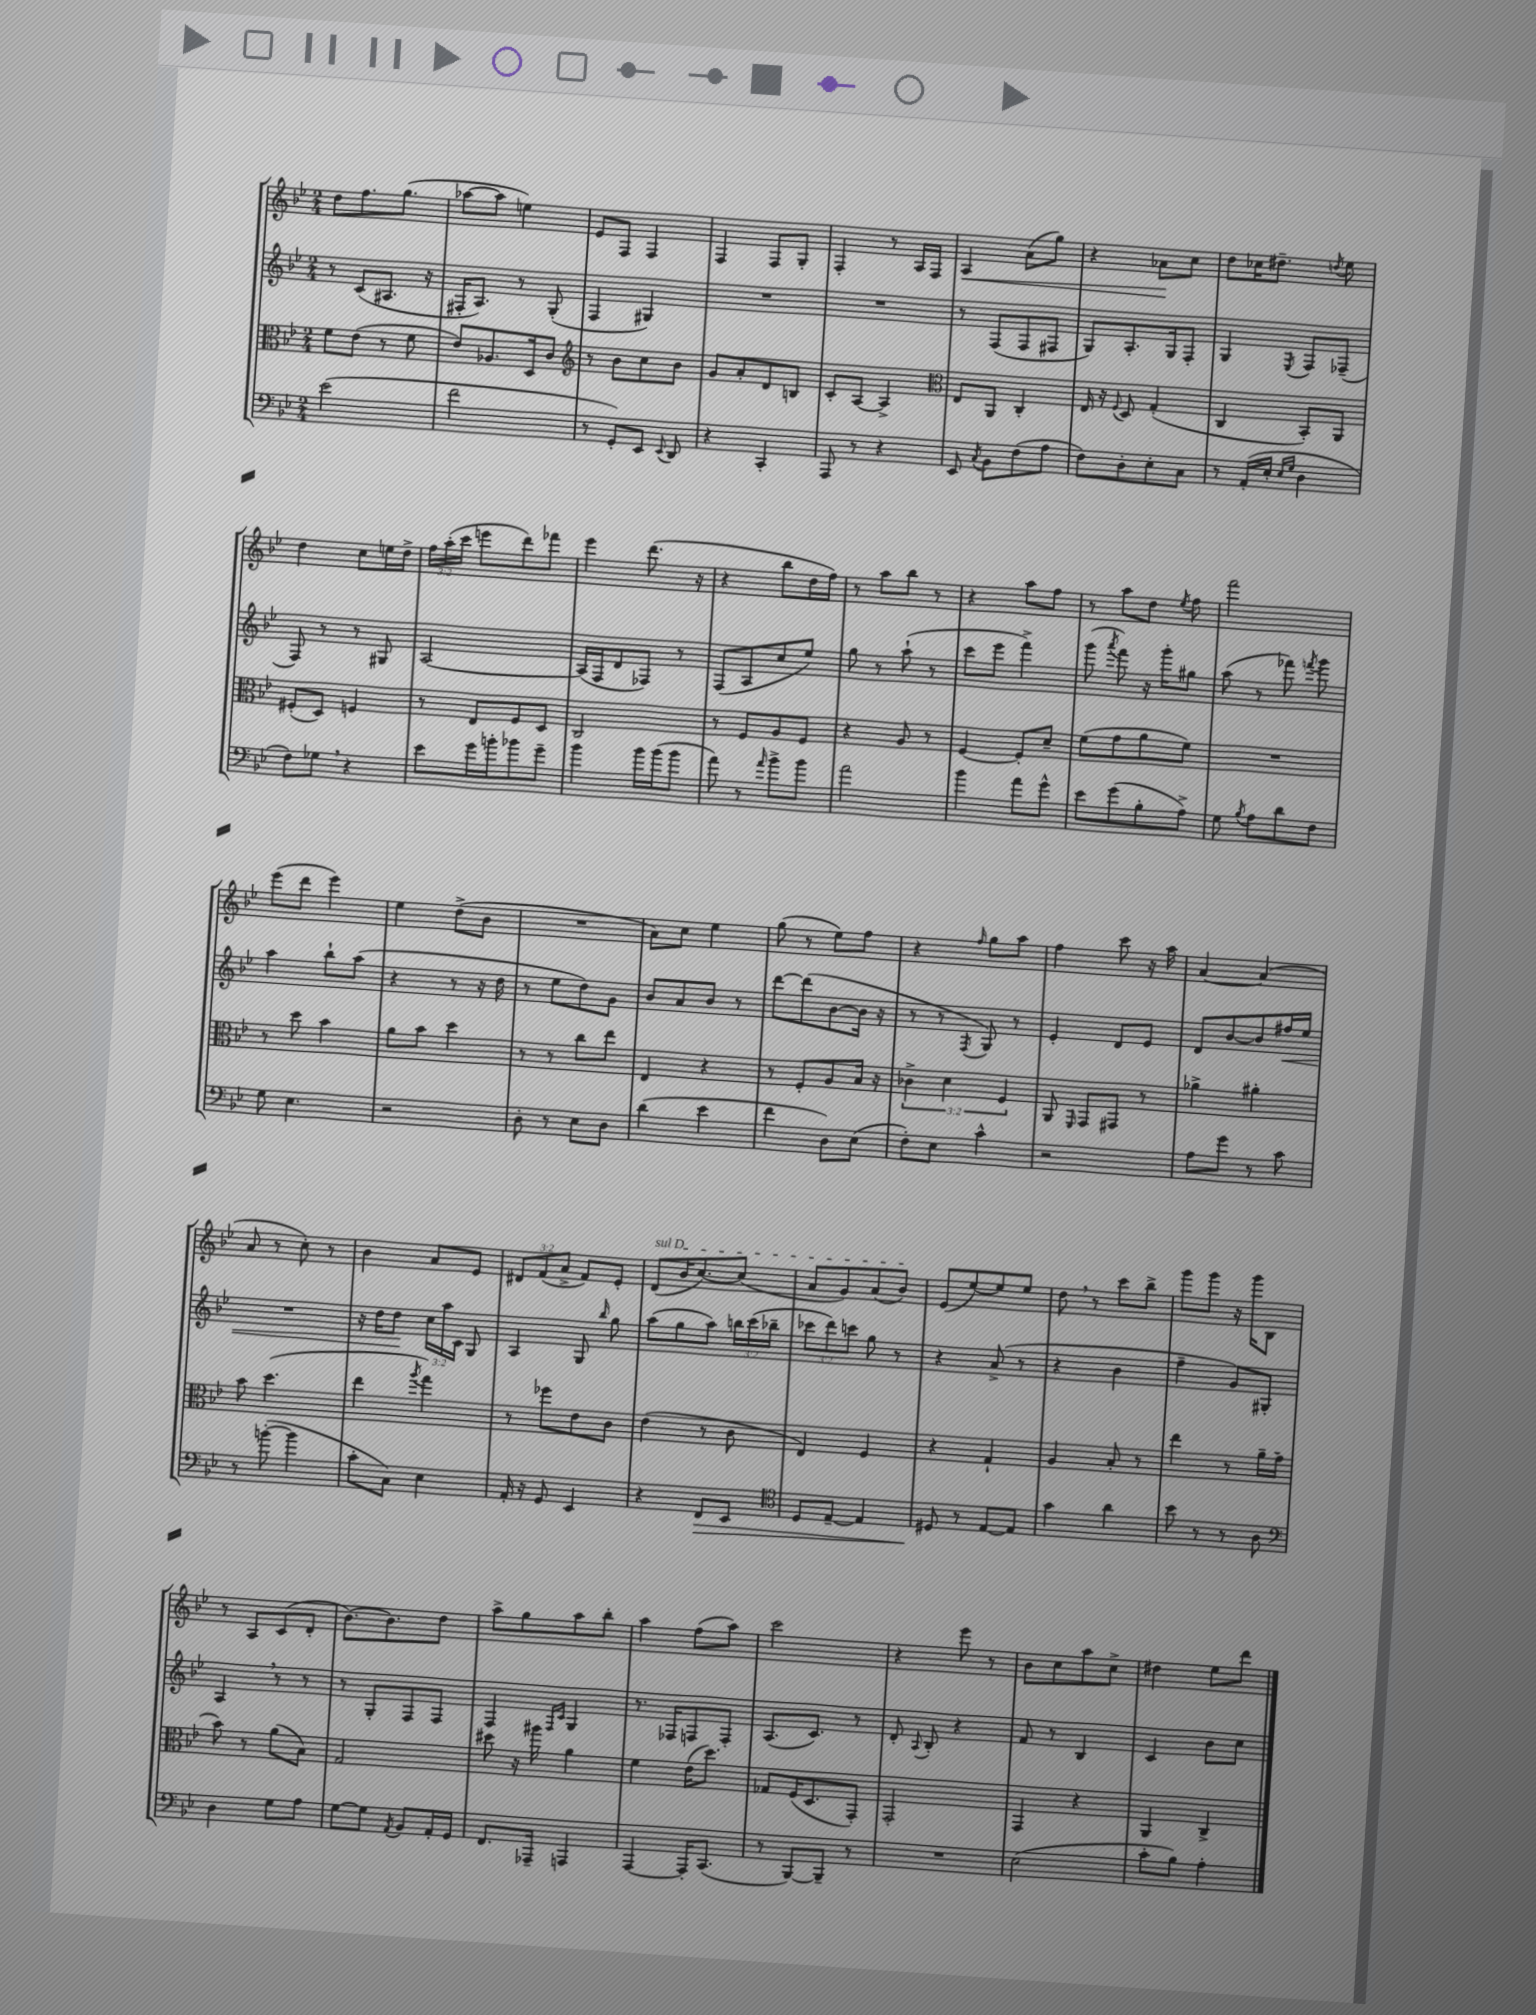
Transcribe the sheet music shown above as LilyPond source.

<<
\new StaffGroup <<
\new Staff = "s0" {
    \clef treble \key bes \major \numericTimeSignature \time 2/4 \override Staff.TupletNumber.text = #tuplet-number::calc-fraction-text
    \autoBeamOff d''8[ f''8. g''8.]( |
    aes''8[~ aes''8] e''4) |
    ees'8[ f8] f4 |
    f4 f8[ g8]-. |
    f4-. r8 a16[ f16] |
    a4\< a'8[( g''8]) |
    r4 aes'8[\! c''8] |
    d''8[ ces''16 dis''8.]-- \acciaccatura { d''8 } ees''8 |
    d''4 c''8[ e''16 d''16]-> |
    \tuplet 3/2 { f''16[ a''16-.( c'''16] } e'''8[ d'''8) fes'''8] |
    ees'''4 d'''8.( r16 |
    r4 bes''8[ d''16 f''16]) |
    r8 a''8[ bes''8] r8 |
    r4 a''8[ f''8] |
    r8 a''8[ d''8] \acciaccatura { ees''8 } f''8 |
    f'''2 |
    ees'''8[( d'''8] ees'''4) |
    ees''4 d''8[->( bes'8] |
    R2 |
    a'8[) c''8] ees''4 |
    g''8( r8 ees''8[) f''8] |
    r4 \grace { f''16 } g''8[ a''8] |
    f''4 c'''8 r16 a''16 |
    a'4~ a'4( |
    a'8 r8 c''8-.) r8 |
    bes'4 a'8[ ees'8] |
    \tuplet 3/2 { dis'8[ f'8( a'8]-> } f'8[) ees'8]-. |
    \once \override TextSpanner.bound-details.left.text = \markup { \italic "sul D" } d'8[\startTextSpan( bes'16 c''8.~) c''8]( |
    a'8[ g'8) a'8( bes'8]\stopTextSpan) |
    ees'8[( ees''8~) ees''8 ees''8] |
    d''8 \breathe r8 c'''8[ bes''8]-> |
    g'''8[ g'''8] r16 g'''16[ bes8] |
    r8 a8[ c'8( d'8]-. |
    bes'8.[~) bes'8. d''8] |
    a''8[-> g''8 a''8 bes''8]-. |
    a''4 f''8[( a''8]) |
    c'''2 |
    r4 ees'''8 r8 |
    bes'8[ c''8 a''8 c''8]-> |
    dis''4 ees''8[ d'''8] \bar "|." |
}
\new Staff = "s1" {
    \clef treble \key bes \major \numericTimeSignature \time 2/4 \override Staff.TupletNumber.text = #tuplet-number::calc-fraction-text
    \autoBeamOff r8 c'8[( ais8.] r16 |
    fis16[-. a8.]) r8 g8-.( |
    f4 gis4) |
    R2 |
    R2 |
    r8 f8[( f8 fis8] |
    g8[) a8.-. g16 f8]-. |
    g4 \acciaccatura { ees8 } f8[ fes8]--( |
    f8) r8 r8 gis8 |
    a2~ |
    a16[( f16 d'8 fes8]) r8 |
    f8[( a8 c''8 ees''8]) |
    g''8 r8 a''8-!( r8 |
    c'''8[ ees'''8] f'''4->) |
    g'''8( \acciaccatura { a'''8 } f'''8) r16 g'''16[-. gis''8] |
    a''8( r8 fes'''8) \acciaccatura { f'''8 } g'''8 |
    a''4 bes''8[-! a''8]( |
    r4 r8 r16 d''16 |
    r8 ees''8[ d''8) g'8] |
    bes'8[ a'8 bes'8] r8 |
    d'''8[~ d'''8( bes'8~ bes'16] r16 |
    r8 r8 \acciaccatura { f8 } g8) r8 |
    ees'4-. d'8[ ees'8] |
    d'8[ bes'8~ bes'8 fis''16\< ees''16] |
    R2 |
    r16 d''16[ d''8]\! \tuplet 3/2 { c''16[ a''16 c'16] } g8 |
    a4 g8 \grace { bes''16 } g''8 |
    a''8[( g''8 a''8]) \tuplet 3/2 { b''16[ c'''16( bes''16]-- } |
    \tuplet 3/2 { ces'''8[ d'''8) c'''8] } g''8 r8 |
    r4 a'8->( r8 |
    r4 bes'4 |
    f''4-- g'8[) gis8]-. |
    a4 \breathe r8 r8 |
    r8 g8[-. f8 f8] |
    f4 \grace { f16[ c'16] } g4 |
    r8. fes16[ f8 f8]-. |
    a8.[( c'8.]) r8 |
    d'8-. \appoggiatura { a8 } bes8-. r4 |
    f'8 r8 bes4 |
    c'4 bes'8[ c''8] \bar "|." |
}
\new Staff = "s2" {
    \clef alto \key bes \major \numericTimeSignature \time 2/4 \override Staff.TupletNumber.text = #tuplet-number::calc-fraction-text
    \autoBeamOff f'8[ ees'8]( r8 f'8 |
    ees'8[) aes8. d16 c'8] |
    \clef treble r8 bes'8[ c''8 bes'8] |
    g'8[ a'8-. d'8 b8] |
    c'8[-. a8]~ a4-> |
    \clef alto ees8[ a,8] c4-. |
    ees16 r16 \appoggiatura { f8 } d8 g4-.( |
    c4 bes,8[-.) a,8] |
    fis8[-.( d8]) f4 |
    r8 ees8[ f8 d8] |
    c2 |
    r8 f8[ a8 f8] |
    r4 a8 r8 |
    f4~ f8[-. d'8]-- |
    f'8[( g'8 a'8 f'8]) |
    R2 |
    r8 d''8 bes'4 |
    a'8[ bes'8] d''4 |
    r8 r8 c''8[ ees''8] |
    ees4 r4 |
    r8 f8[-. a8 bes16] r16 |
    \tuplet 3/2 { ces'4-> d'4 f4 } |
    a,8 \grace { f,16 } g,8[ gis,8] r8 |
    aes'4-> ais'4-. |
    bes'8 d''4.( |
    ees''4 \acciaccatura { a''8 } g''4) |
    r8 fes''8[ ees'8 c'8] |
    ees'4( r8 c'8 |
    ees4) f4 |
    r4 g4-! |
    a4 bes8-. r8 |
    ees''4 r8 a'16[-- g'16]( |
    bes'8) r8 a'8[( bes8]) |
    g2 |
    dis''8 r16 ais''16 a'4 |
    f'4 ees'16[( d''8.]) |
    ges8[ f16( d8. g,8]-.) |
    g,2-. |
    g,4 r4 |
    a,4 c4-> \bar "|." |
}
\new Staff = "s3" {
    \clef bass \key bes \major \numericTimeSignature \time 2/4
    \autoBeamOff ees'2( |
    f'2 |
    r8 g,8[-.) ees,8] \appoggiatura { ees,8 } d,8 |
    r4 c,4-. |
    a,,8 r8 r4 |
    ees,8 \acciaccatura { c8 } bes,8[ f8( a8] |
    f8[) d8-. ees8-. c8] |
    r8 a,16[-.( ees16]-. \grace { ees16[ g16] } d4 |
    f8[) ges8] \breathe r4 |
    ees'8[ g'16 b'16-. bes'8 g'8]-- |
    bes'4 bes'16[ bes'16( bes'8] |
    a'8) r8 \grace { a'16 } bes'8[-> bes'8] |
    a'2 |
    bes'4 a'8[ g'8]-^ |
    ees'8[ g'8( bes8-. a8]->) |
    g8 \acciaccatura { bes8 } a8[ d'8 f8] |
    g8 ees4. |
    r2 |
    d8-. r8 ees8[ d8] |
    d'4( ees'4 |
    f'4 d8[) ees8]( |
    f8[-.) ees8] c'4-^ |
    r2 |
    a8[ g'8] r8 c'8 |
    r8 b'8~-.( b'4 |
    c'8[-. c8]) ees4 |
    a,16-. r16 g,8 ees,4 |
    r4 f,8[\> ees,8] |
    \clef tenor d8[ ees8]~-- ees4 |
    dis8\! r8 ees8[~ ees8] |
    g'4 a'4 |
    bes'8 r8 r8 a8 |
    \clef bass d4 g8[ a8] |
    g8[~ g8] \acciaccatura { a,8 } bes,8[ a,16-. g,16] |
    f,8.[ aes,,16]-- a,,4 |
    a,,4~ a,,16[-. c,8.]( |
    r8 bes,,8[~) bes,,8]-- r8 |
    R2 |
    ees2( |
    c'8[-. bes8]) a4-. \bar "|." |
}
>>
>>
\layout { \context { \Score \remove "Bar_number_engraver" } }
